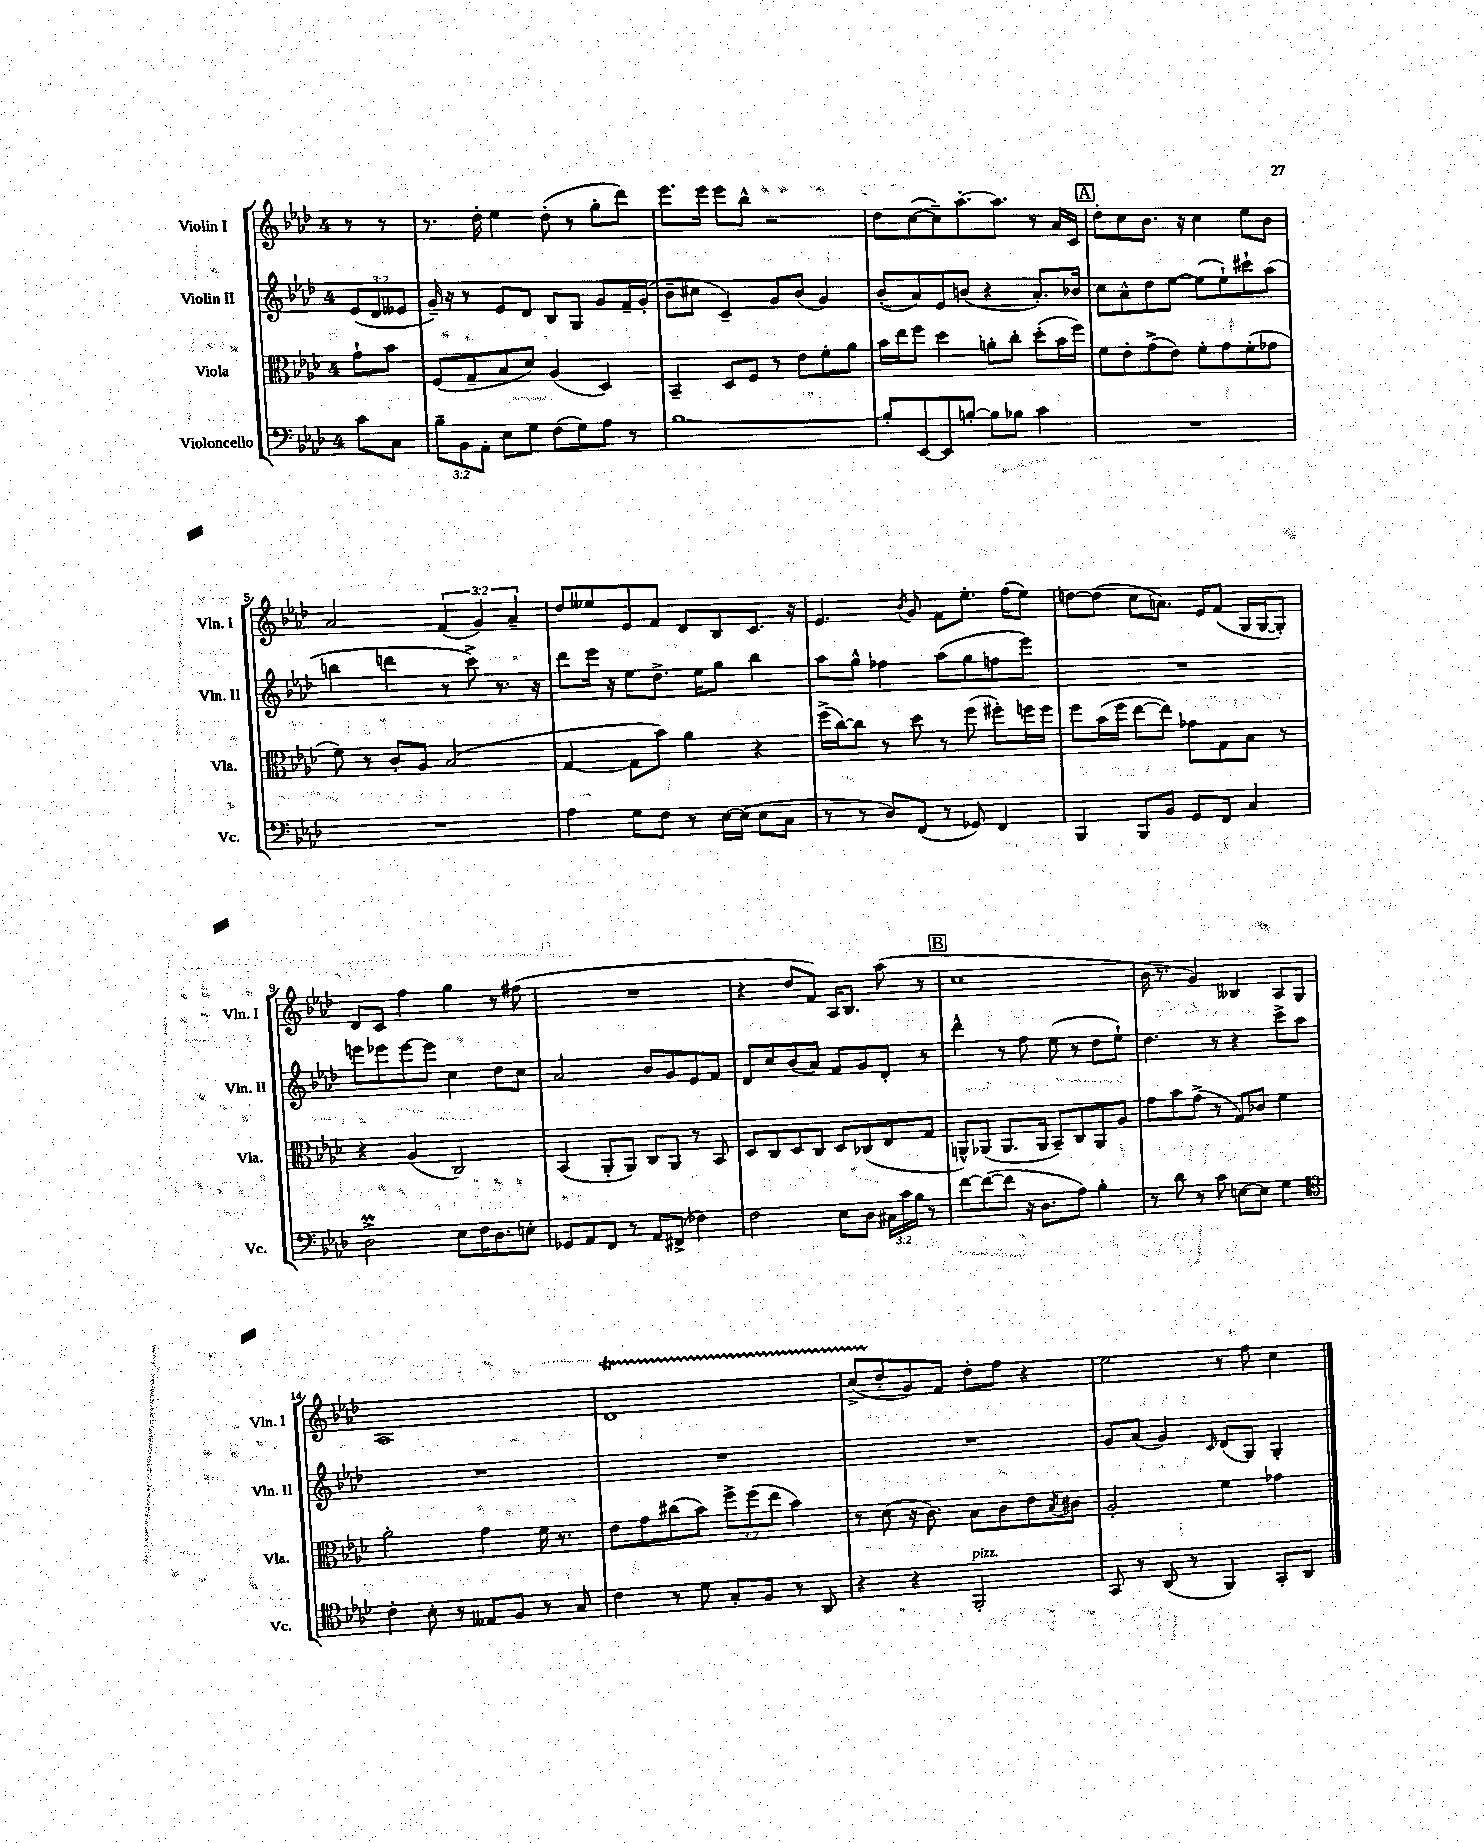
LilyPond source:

<<
\new StaffGroup <<
\new Staff = "s0" \with { instrumentName = "Violin I" shortInstrumentName = "Vln. I" } {
    \clef treble \key aes \major \once \override Staff.TimeSignature.style = #'single-digit \time 4/4 \override Staff.TupletNumber.text = #tuplet-number::calc-fraction-text \partial 4
    r8 r8 |
    r8. des''16-. ees''4 des''8-.( r8 g''8-. des'''8) |
    ees'''8. ees'''16 ees'''8 bes''8-^ r2 |
    des''8 c''8~( c''8--) aes''8.~-. aes''8. r8 aes'16 c'16 |
    \mark \markup { \box "A" } des''8-. c''8 bes'8. r16 c''4 ees''8 bes'8 |
    aes'2 \tuplet 3/2 { f'4( g'4) aes'4-- } |
    des''8 eeses''8 ees'8 f'8 des'8 bes8 c'8. r16 |
    ees'4. \acciaccatura { bes'8 } g'8 f'8 ees''8.-. f''16( ees''8) |
    d''8~ d''8( c''8 a'8.) ees'16 f'8( g16 g16~ g8-.) |
    des'8 c'8 f''4 g''4 r8 fis''8( |
    R1 |
    r4 des''8 f'8) aes16 bes8. aes''8( r8 |
    \mark \markup { \box "B" } c''1 |
    bes'16 r8. g'4) beses4 aes8 g8 |
    aes1 |
    des'1\startTrillSpan |
    c''8->( des''8-.\stopTrillSpan g'8) f'8 des''8-. f''8 r4 |
    ees''2 r8 f''8 c''4 \bar "|." |
}
\new Staff = "s1" \with { instrumentName = "Violin II" shortInstrumentName = "Vln. II" } {
    \clef treble \key aes \major \once \override Staff.TimeSignature.style = #'single-digit \time 4/4 \override Staff.TupletNumber.text = #tuplet-number::calc-fraction-text \partial 4
    \tuplet 3/2 { ees'8( des'8 eeses'8 } |
    g'16--) r16 r8 ees'8 des'8 bes8 g8 g'8 f'16-- g'16-.( |
    bes'8-- cis''8 c'4--) g'8 bes'8( g'4) |
    bes'8-.( aes'8) ees'8 b'8( r4 aes'8.-.) bes'16 |
    \mark \markup { \box "A" } c''8 aes'8-^ des''8 ees''8~ ees''8( ees''8-!) cis'''8-! aes''8( |
    b''4 d'''4 r8 c'''8->) r8. r16 |
    des'''8 ees'''16 r16 ees''8 des''8.-> ees''16 g''8 bes''4 |
    aes''8 g''8-^ fes''4 aes''8( g''8 f''8 ees'''8) |
    R1 |
    e'''8 ees'''8 ees'''8~ ees'''8 c''4 des''8 c''8 |
    aes'2 bes'8 g'8 ees'8 f'8 |
    des'8 c''8 bes'8( aes'8) f'8 g'8 des'8-. r8 |
    \mark \markup { \box "B" } des'''4-^ r8 f''8 ees''8( r8 des''8 ees''8-!) |
    des''4. r8 r4 c'''8-> aes''8 |
    R1 |
    R1 |
    R1 |
    g'8 aes'8( g'4) \grace { c'16 } des'8( g8) g4-. \bar "|." |
}
\new Staff = "s2" \with { instrumentName = "Viola" shortInstrumentName = "Vla." } {
    \clef alto \key aes \major \once \override Staff.TimeSignature.style = #'single-digit \time 4/4 \override Staff.TupletNumber.text = #tuplet-number::calc-fraction-text \partial 4
    g'8-! bes'8 |
    f8( g8-- bes8 des'8) aes4( des4) |
    bes,4-- des8 f8 r8 ees'8 f'8-. aes'8 |
    bes'16 ees''16 f''8 des''4 a'8-. c''8-. des''8-.( bes'16 f''16) |
    \mark \markup { \box "A" } f'8 ees'8-. g'8->( ees'8) f'8-. g'8 f'8-.( ges'8 |
    f'8) r8 c'8-. aes8 bes2( |
    g4~ g8 bes'8) aes'4 r4 |
    f''16->( c''16~) c''8 r8 des''8 r8 f''8( fis''8-.) f''16 f''16 |
    f''8 bes'16( f''16 ees''8~ ees''8) ges'8 g8 bes8 r8 |
    r4 aes4( c2) |
    bes,4( aes,8-. aes,8) c8 aes,8 r8 bes,8 |
    des8 c8 des8 c8 des8 ces8( ees8 g8 |
    \mark \markup { \box "B" } a,8-^) aes,8( aes,8. aes,16 bes,8--) c8 aes,8 aes8 |
    g'8 bes'8 g'8->( r8 g8) ces'8 f'4 |
    aes'2-. g'4 f'16 r8. |
    ees'8 g'8 cis''8( bes'8) \tuplet 3/2 { f''8-> f''8( ees''8 } bes'4) |
    r8 des'8( r16 c'8.) bes8 c'8 ees'8 \acciaccatura { bes8 } cis'8 |
    aes2-. f'4 ges'4 \bar "|." |
}
\new Staff = "s3" \with { instrumentName = "Violoncello" shortInstrumentName = "Vc." } {
    \clef bass \key aes \major \once \override Staff.TimeSignature.style = #'single-digit \time 4/4 \override Staff.TupletNumber.text = #tuplet-number::calc-fraction-text \partial 4
    c'8 c8 |
    \tuplet 3/2 { bes8-- bes,8 aes,8-. } ees8 g8 f8( g8) aes8 r8 |
    bes1~ |
    bes8-. ees,8~ ees,8 b8~-. b8 bes8 c'4 |
    \mark \markup { \box "A" } R1 |
    R1 |
    aes4 g8 f8 r8 ees16~ ees16( ees8 c8 |
    r8 r8 des8) f,8( r8 ges,8) f,4 |
    bes,,4 bes,,8 bes,8 g,8 f,8 c4 |
    des2->\prall ees8 f16 des8. e8-. |
    ges,8 aes,8 f,8 r8 aes,8 fis,8->( fes4) |
    f2 ees8 des8 \tuplet 3/2 { cis16 c'16 bes16 } r8 |
    \mark \markup { \box "B" } f'8~ f'8~( f'8 r16 des8. aes8) bes4-. |
    r8 des'8 r8 c'8 e8~ e8 g4 |
    \clef tenor c'4-. bes8-. r8 eeses8 f8 r8 g8 |
    c'4 r8 des'8 g8-. f8 r8 aes,8 |
    r4 r4 f,2-.^\markup { \italic "pizz." } |
    g,8 r8 aes,8( r8 f,4) g,8-. aes,8 \bar "|." |
}
>>
>>
